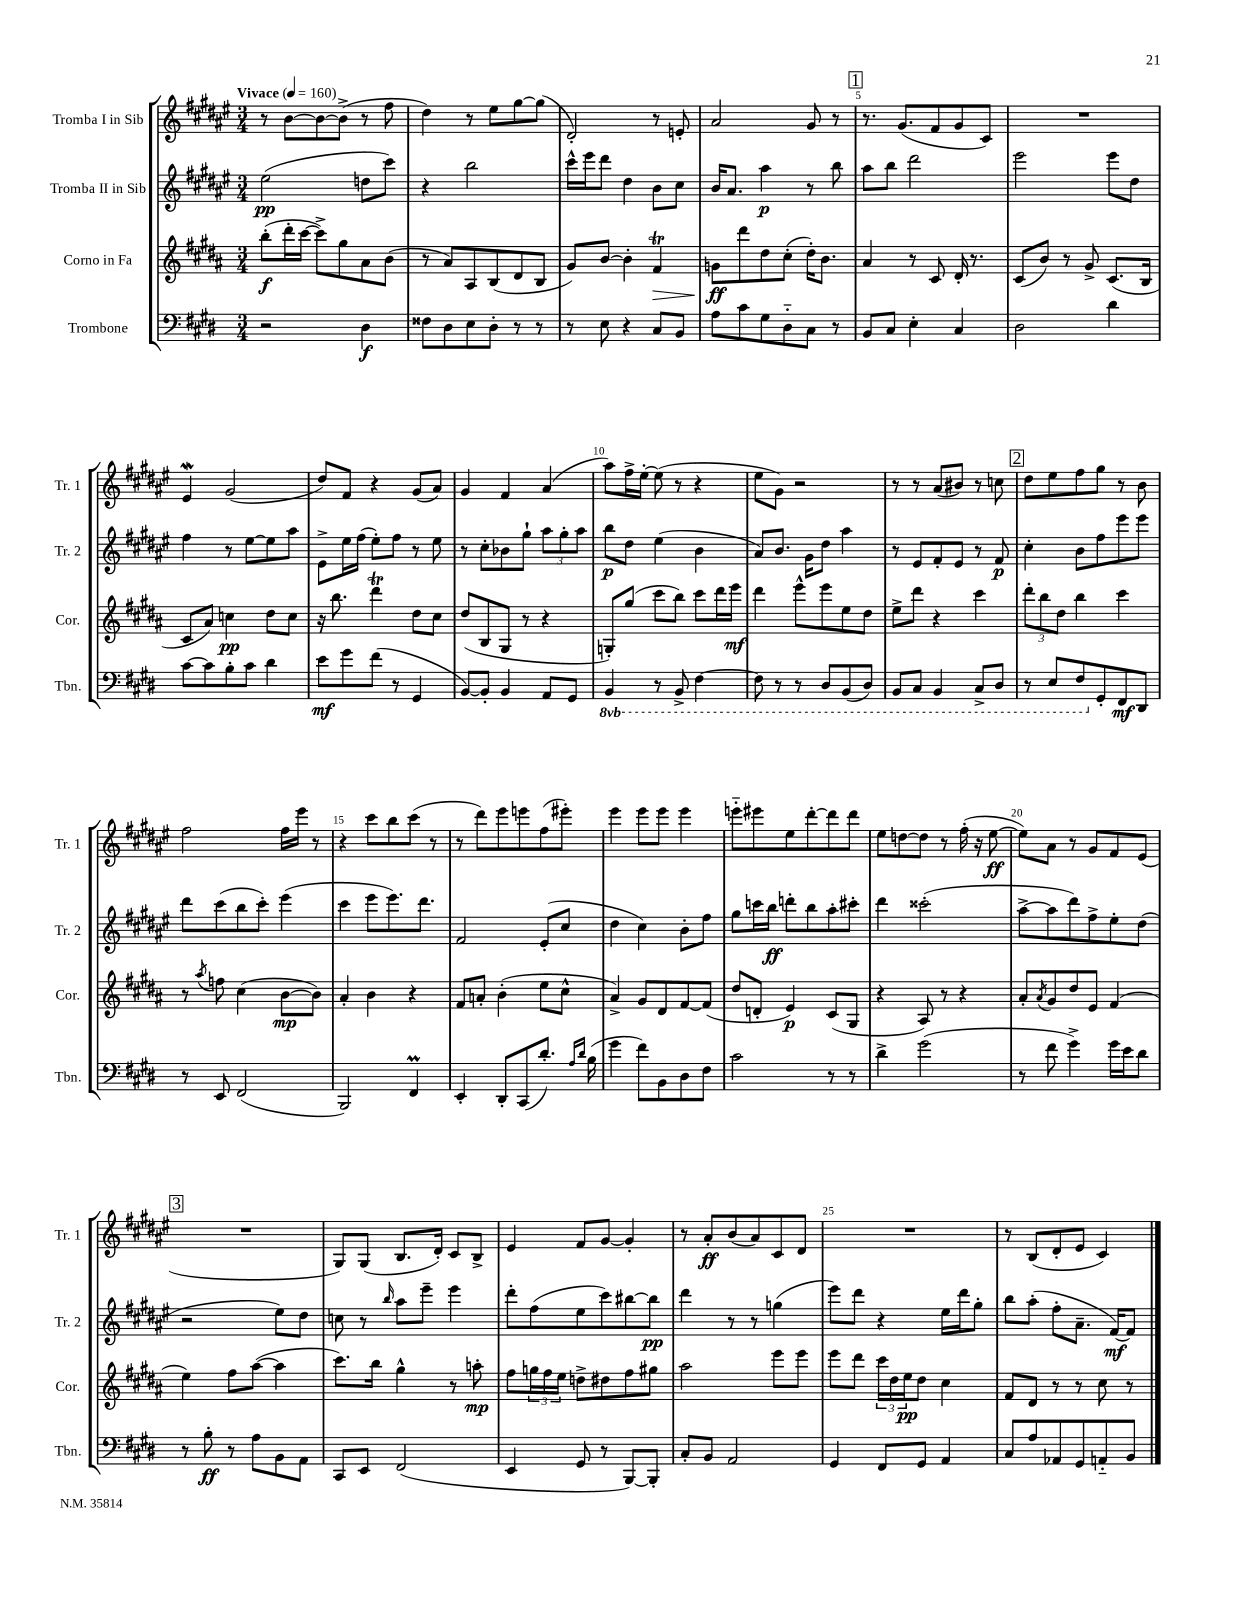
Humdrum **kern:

**kern	**kern	**kern	**kern
*staff4	*staff3	*staff2	*staff1
*clefF4	*clefG2	*clefG2	*clefG2
*k[f#c#g#d#]	*k[f#c#g#d#a#]	*k[f#c#g#d#a#e#]	*k[f#c#g#d#a#e#]
*M3/4	*M3/4	*M3/4	*M3/4
*MM160	*MM160	*MM160	*MM160
2r	(8bb'\L	(2ee#\	8r
.	16ddd#'\L	.	[8b\L
.	[16ccc#\JJ	.	.
.	8ccc#^\]L)	.	8b\_
.	8gg#\	.	(8b^\]J
4D#\	8a#\	8dd\L	8r
.	(8b\J	8ccc#\J)	8ff#\
=	=	=	=
8F##\L	8r	4r	4dd#\)
8D#\	8a#/L)	.	.
8E\	8A#/	2bb\	8r
8D#'\J	(8B/	.	8ee#\L
8r	8d#/	.	[8gg#\
8r	8B/J	.	(8gg#\]J
=	=	=	=
8r	8g#/L)	16ccc#^^\LL	2d#'/)
.	.	16eee#\J	.
8E\	[8b/J	8ddd#\J	.
4r	4b'\]	4dd#\	.
8C#/L	4f#/	8b\L	8r
8BB/J	.	8cc#\J	8e'/
=	=	=	=
8A\L	8g\L	16b/LK	2a#/
.	.	8.a#/J	.
8c#\	8ddd#\	.	.
8G#\	8dd#\	4aa#\	.
8D#'~\	(8cc#'\J	.	.
8C#\J	16dd#'\LK)	8r	8g#/
.	8.b\J	.	.
8r	.	8bb\	8r
=	=	=	=
8BB/L	4a#/	8aa#\L	8.r
8C#/J	.	8bb\J	.
.	.	.	(8.g#/L
4E'\	8r	2ddd#\	.
.	8c#/	.	8f#/
4C#/	16d#'/	.	8g#/
.	8.r	.	.
.	.	.	8c#/J)
=	=	=	=
2D#\	(8c#/L	2eee#\	2.r
.	8b/J)	.	.
.	8r	.	.
.	8g#^/	.	.
4d#\	(8.c#/L	8eee#\L	.
.	.	8dd#\J	.
.	16B/Jk	.	.
=	=	=	=
[8c#\L	8c#/L	4ff#\	4e#/
8c#\]	8a#/J)	.	.
8B'\	4cc\	8r	(2g#/
8c#\J	.	[8ee#\L	.
4d#\	8dd#\L	8ee#\]	.
.	8cc\J	8aa#\J	.
=	=	=	=
8e\L	16r	8e#^\L	8dd#/L)
.	8.bb\	.	.
8g#\	.	16ee#\L	8f#/J
.	.	(16ff#\JJ	.
(8f#\J	4ddd#\	8ee#'\L)	4r
8r	.	8ff#\J	.
4GG#/	8dd#\L	8r	(8g#/L
.	8cc#\J	8ee#\	8a#/J)
=	=	=	=
[8BB/L)	(8dd#/L	8r	4g#/
8BB'/]J	8B/	8cc#'\L	.
4BB/	8G#/J	8b-\	4f#/
.	8r	8gg#`\J	.
8AA/L	4r	12aa#\L	(4a#/
.	.	12gg#'\	.
8GG#/J	.	.	.
.	.	12aa#\J	.
=	=	=	=
4BBB/	8G'/L)	8bb\L	8aa#\L)
.	(8gg#/J	8dd#\J	16ff#^\L
.	.	.	[16ee#'\JJ
8r	8ccc#\L	(4ee#\	(8ee#\]
8BBB^/	8bb\J)	.	8r
[4FF#\	8ccc#\L	4b\	4r
.	16ddd#\L	.	.
.	16eee\JJ	.	.
=	=	=	=
8FF#\]	4ddd#\	8a#/L)	8ee#\L
8r	.	8.b/J	8g#\J)
8r	8eee^^\L	.	2r
.	.	16g#\LK	.
8DD#/L	8eee\	8dd#\J	.
(8BBB/	8ee\	4aa#\	.
8DD#/J)	8dd#\J	.	.
=	=	=	=
8BBB/L	8ee^\L	8r	8r
8CC#/J	8ddd#\J	8e#/L	8r
4BBB/	4r	8f#'/	(8a#/L
.	.	8e#/J	8b#/J)
8CC#^/L	4ccc#\	8r	8r
8DD#/J	.	8f#/	8cc\
=	=	=	=
8r	12ddd#'\L	4cc#'\	8dd#\L
.	12bb\	.	.
8EE/L	.	.	8ee#\
.	12dd#\J	.	.
8FF#/	4bb\	8b\L	8ff#\
8GG#'/	.	8ff#\	8gg#\J
8FF#/	4ccc#\	8eee#\	8r
8DD#/J	.	8eee#\J	8b\
=	=	=	=
8r	8r	8ddd#\L	2ff#\
.	8qaa#/	.	.
8EE/	8ff\	(8ccc#\	.
(2FF#/	(4cc#\	8bb\	.
.	.	8ccc#'\J)	.
.	[8b\L	(4eee#\	16ff#\LL
.	.	.	16eee#\JJ
.	8b\]J)	.	8r
=	=	=	=
2BBB/)	4a#'/	4ccc#\	4r
.	4b\	8eee#\L	8ccc#\L
.	.	8.eee#\)	8bb\
4FF#/	4r	.	(8ccc#\J
.	.	8.ddd#\J	.
.	.	.	8r
=	=	=	=
4EE'/	8f#/L	2f#/	8r
.	8a'/J	.	8ddd#\L)
8DD#'/L	(4b'\	.	8eee#\
(8CC#/	.	.	8eee\
8.d#'/J)	8ee\L	(8e#'/L	(8ff#\
.	8cc#^^\J	8cc#/J	8eee#'\J)
16qqA/LL	.	.	.
16qqd#/JJ	.	.	.
(16B\	.	.	.
=	=	=	=
4g#\	4a#^/)	4dd#\	4eee#\
8f#\L)	8g#/L	4cc#\)	8eee#\L
8BB\	8d#/	.	8eee#\J
8D#\	[8f#/	8b'\L	4eee#\
8F#\J	(8f#/]J	8ff#\J	.
=	=	=	=
2c#\	8dd#/L	8gg#\L	8eee'~\L
.	8d'/J	16ccc\L	8eee#\
.	.	16bb\JJ	.
.	4e/)	8ddd'\L	8ee#\
.	.	8bb\	[8ddd#'\
8r	(8c#/L	8aa#'\	8ddd#\]
8r	8G#/J	8ccc#'\J	8ddd#\J
=	=	=	=
4d#^\	4r	4ddd#\	8ee#\L
.	.	.	[8dd\
(2g#\	8A#/)	(2ccc##'\	8dd\]J
.	8r	.	8r
.	4r	.	(16ff#'\
.	.	.	16r
.	.	.	[8ee#\
=	=	=	=
8r	8a#'/L	[8aa#^\L	8ee#\]L)
.	8qa#/	.	.
8f#\	8g#/	8aa#\]	8a#\J
4g#^\)	8dd#/	8ddd#\)	8r
.	8e/J	8ff#^\	8g#/L
16g#\LL	(4f#/	8ee#'\	8f#/
16e\J	.	.	.
8d#\J	.	(8dd#\J	(8e#/J
=	=	=	=
8r	4ee\)	2r	2.r
8B'\	.	.	.
8r	8ff#\L	.	.
8A\L	([8aa#\J	.	.
8BB\	4aa#\]	8ee#\L)	.
8AA\J	.	8dd#\J	.
=	=	=	=
8CC#/L	8.ccc#\L)	8cc\	8G#/L)
8EE/J	.	8r	(8G#/J
.	16bb\Jk	.	.
.	.	16qqbb/	.
(2FF#/	4gg#^^\	8aa#\L	8.B/L
.	.	8eee#~\J	.
.	.	.	16d#'/Jk)
.	8r	4eee#\	8c#/L
.	8aa'\	.	8B^/J
=	=	=	=
4EE/	8ff#\L	8ddd#'\L	4e#/
.	24gg\L	(8ff#\	.
.	24ff#\	.	.
.	24ee\JJ	.	.
8GG#/	8dd^\L	8ee#\	8f#/L
8r	8dd#\	8ccc#\)	[8g#/J
[8BBB/L)	8ff#\	[8bb#\	4g#'/]
8BBB'/]J	8gg#\J	8bb#\]J	.
=	=	=	=
8C#'/L	2aa#\	4ddd#\	8r
8BB/J	.	.	8a#'/L
2AA/	.	8r	(8b/
.	.	8r	8a#/)
.	8eee\L	(4gg\	8c#/
.	8eee\J	.	8d#/J
=	=	=	=
4GG#/	8eee\L	8eee#\L)	2.r
.	8ddd#\J	8ddd#\J	.
8FF#/L	24ccc#\LL	4r	.
.	24dd#\	.	.
.	24ee\J	.	.
8GG#/J	8dd#\J	.	.
4AA/	4cc#\	16ee#\LL	.
.	.	16ddd#\J	.
.	.	8gg#'\J	.
=	=	=	=
8C#/L	8f#/L	8bb\L	8r
8A/	8d#/J	(8aa#'\J	(8B/L
8AA-/	8r	8ff#'\L	8d#'/
8GG#/	8r	8.a#~\J	8e#/J
8AA'~/	8cc#\	.	4c#/)
.	.	[16f#/LK)	.
8BB/J	8r	8f#/]J	.
==	==	==	==
*-	*-	*-	*-
